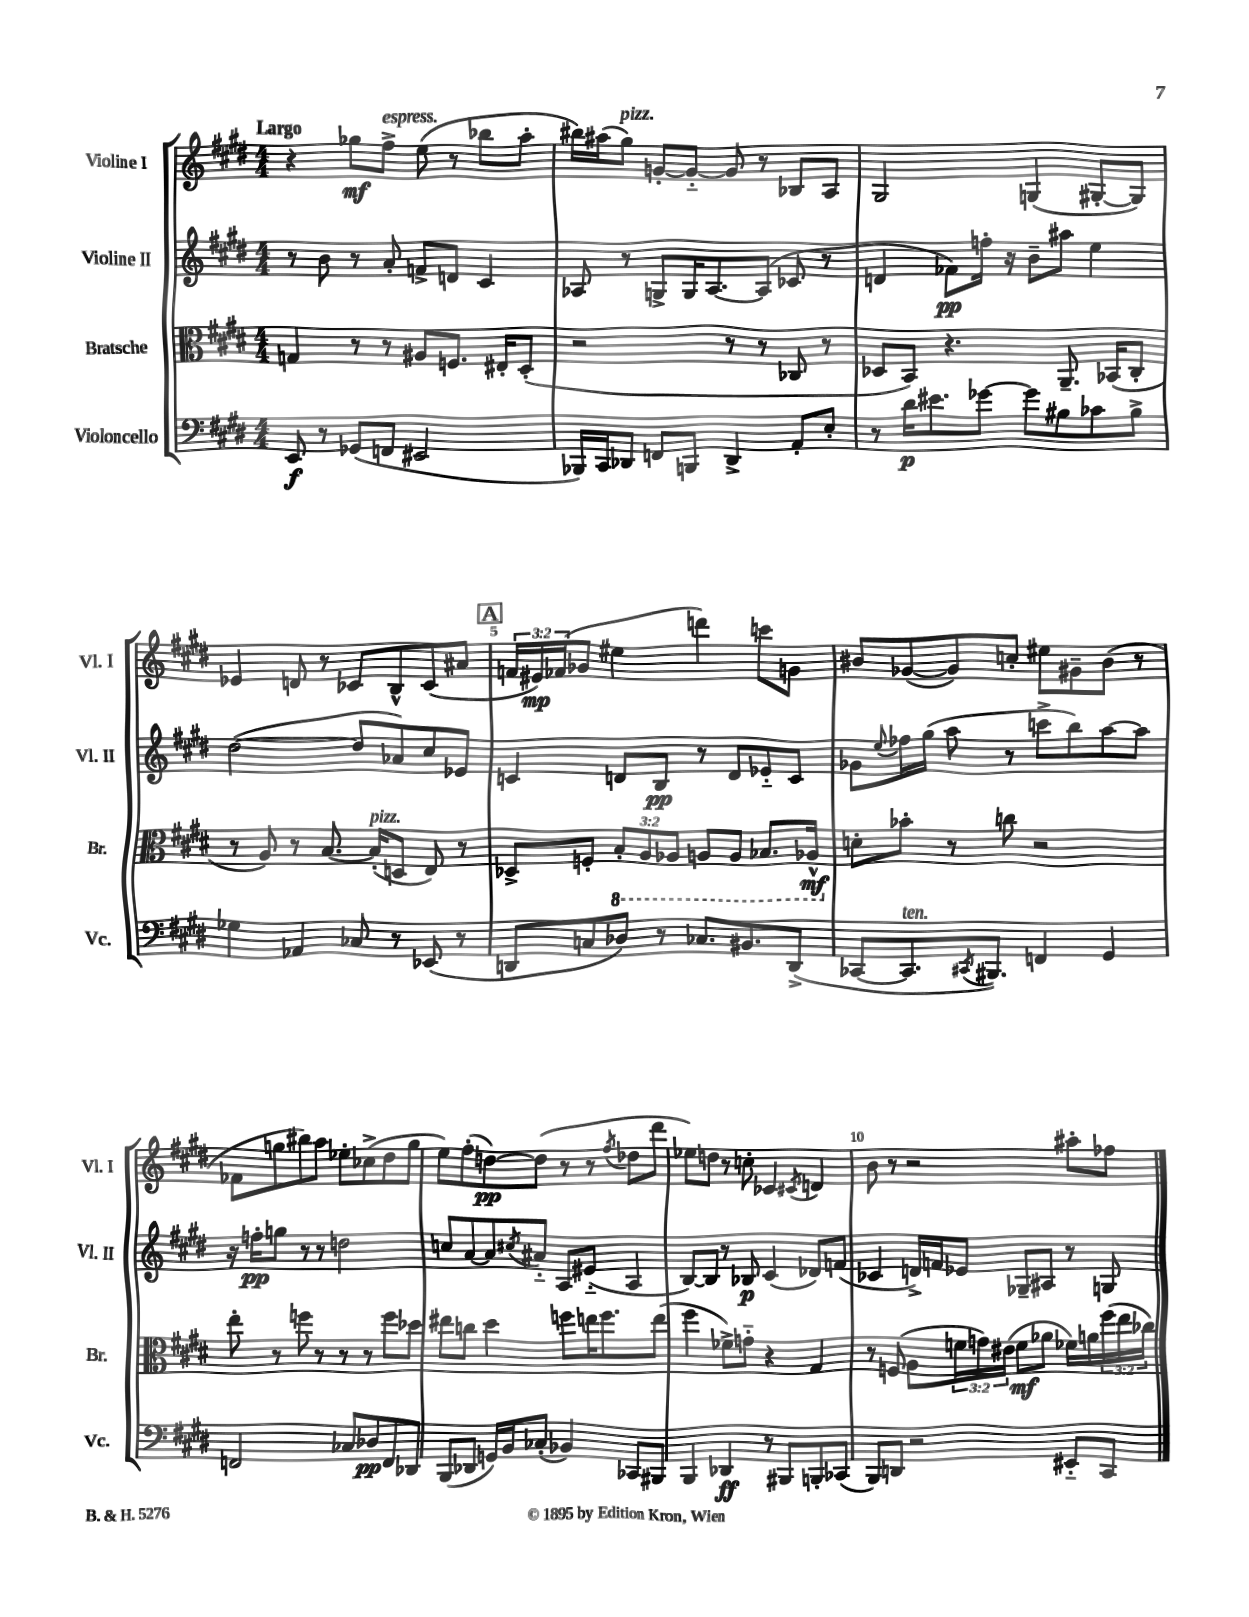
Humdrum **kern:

**kern	**kern	**kern	**kern
*staff4	*staff3	*staff2	*staff1
*clefF4	*clefC3	*clefG2	*clefG2
*k[f#c#g#d#]	*k[f#c#g#d#]	*k[f#c#g#d#]	*k[f#c#g#d#]
*M4/4	*M4/4	*M4/4	*M4/4
8EE/	4G/	8r	4r
8r	.	8b\	.
(8GG-/L	8r	8r	8gg-\L
8FF/J	8r	8a'/	8ff#^\J
2EE#/	8A#/L	8f^/L	(8ee\
.	8.F/J	8d/J	8r
.	.	4c#/	8bb-\L
.	16E#'/LK	.	.
.	(8D#'/J	.	8aa'\J
=	=	=	=
16BBB-/LL)	2r	8A-/	16bb#\LL)
16CC#/J	.	.	(16aa#\J
8DD-/J	.	8r	8gg#\J)
8FF/L	.	8G^/L	[8g'/L
8BBB/J	.	16G/K	8g'~/_J
.	.	[8.A-/	.
4DD-^/	8r	.	8g/]
.	8r	(8A-/]J	8r
8AA'/L	8C-/	8c-/	8B-/L
8E'/J	8r	8r	8A/J
=	=	=	=
8r	8D-/L	4d/	2G#/
16d#\LK	8BB/J)	.	.
8.e#\	.	.	.
.	4.r	8f-\L)	.
[8g-\J	.	16ff'\Jk	.
.	.	16r	.
8g-\]L	.	8b~\L	(4G/
8B#\	8.AA~/	8aa#\J	.
8c-\	.	4ee\	[8G#'/L
.	(16BB-/LK	.	.
8B#^\J	8C#'/J	.	8G#/]J)
=	=	=	=
4G-\	8r	([2dd#\	4e-/
.	8A/)	.	.
4AA-/	8r	.	8d/
.	[8.B/	.	8r
8C-/	.	8dd#/]L	8c-/L
.	(16B'/]LK	.	.
8r	8D/J	8a-/)	8B^^/
(8EE-/	8E/)	8cc#/	(8c-/
8r	8r	8e-/J	8a#/J
=	=	=	=
8DD/L	8D-^/L	4c/	24f/LL
.	.	.	24e#/)
.	.	.	(24f-/J
8C/	8F'/J	.	8g-/J
8D-/J)	12BB'/L	8d/L	4ee#\
.	12AA/	.	.
8r	.	8B/J	.
.	12AA-/J	.	.
8.C-/L	8AA/L	8r	4ddd\)
.	8AA/J	8d/L	.
8.BB#/	.	.	.
.	8.BB-/L	8e-'~/	8ccc\L
(8DD^/J	.	8c/J	8g\J
.	16AA-^^/Jk	.	.
=	=	=	=
[8CC-/L	8d'\L	8g-\L	8b#/L
.	.	8qqee/	.
8.CC-/]	8b-'\J	16ff-\L	([8g-/
.	.	(16gg#\JJ	.
.	8r	8aa\	8g-/])
8qCC#/	.	.	.
8.BBB#/J)	.	.	.
.	8cc\	8r	8cc'/J
4FF/	2r	8ccc^\L	8ee#\L
.	.	8bb\)	8g#~\
4GG#/	.	[8aa\	(8b#\J
.	.	8aa\]J	8r
=	=	=	=
2FF/	8ee'\	16r	8f-\L
.	.	16ff'\LK	.
.	8r	8gg\J	8gg\
.	8ff\	8r	8bb#\)
.	8r	8r	8aa\J
8C-/L	8r	2dd\	8ee-'\L
8D-/	8r	.	(8cc-^\
8FF/	8ff\L	.	8dd#\
8DD-/J	8dd-\J	.	8gg\J
=	=	=	=
(8BBB/L	8ee#\L	8cc/L	8ee\L)
8DD-/J	8cc\J	[8a/	(8ff#'\
16GG/LL)	4dd#\	8a/]	[8dd\)
16BB/J	.	.	.
.	.	8qcc#/	.
(8C-'/J	.	8a#'~/J	(8dd\]J
4BB-/)	8ff\L	8A/L	8r
.	16ee\K	(8e#'~/J	8r
.	8.ff\	.	.
.	.	.	8qff#/
8CC-/L	.	4A/	8dd-\L
8BBB#/J	(8ee\J	.	8ddd#\J
=	=	=	=
4BBB/	4ff#\	[8B/L)	8ee-\L)
.	.	8B/]J	8dd\J
4DD-/	8f-^\L)	8r	8r
.	8g'~\J	8B-/	8cc'\
8r	4r	(4c#/	4c-/
8BBB#/L	.	.	.
.	.	.	8qc#/
8BBB'/	4G#/	8d-/L)	4d/
(8CC-/J	.	(8f/J	.
=	=	=	=
8BBB/L)	8r	4c-/	8b\
8DD/J	(8F/	.	8r
2r	8A\L	16d^/LL)	2r
.	.	16f/J	.
.	24f\L	8e-/J	.
.	24g\)	.	.
.	(24e#\JJ	.	.
.	8f\L	8G-~/L	.
.	8a-\J	8A#/J	.
8EE#'~/L	16f-\LL)	8r	8aa#'\L
.	16a\	.	.
8CC#/J	(24ff#\	8G/	8ff-\J
.	24ee\	.	.
.	24cc-\JJ)	.	.
==	==	==	==
*-	*-	*-	*-
